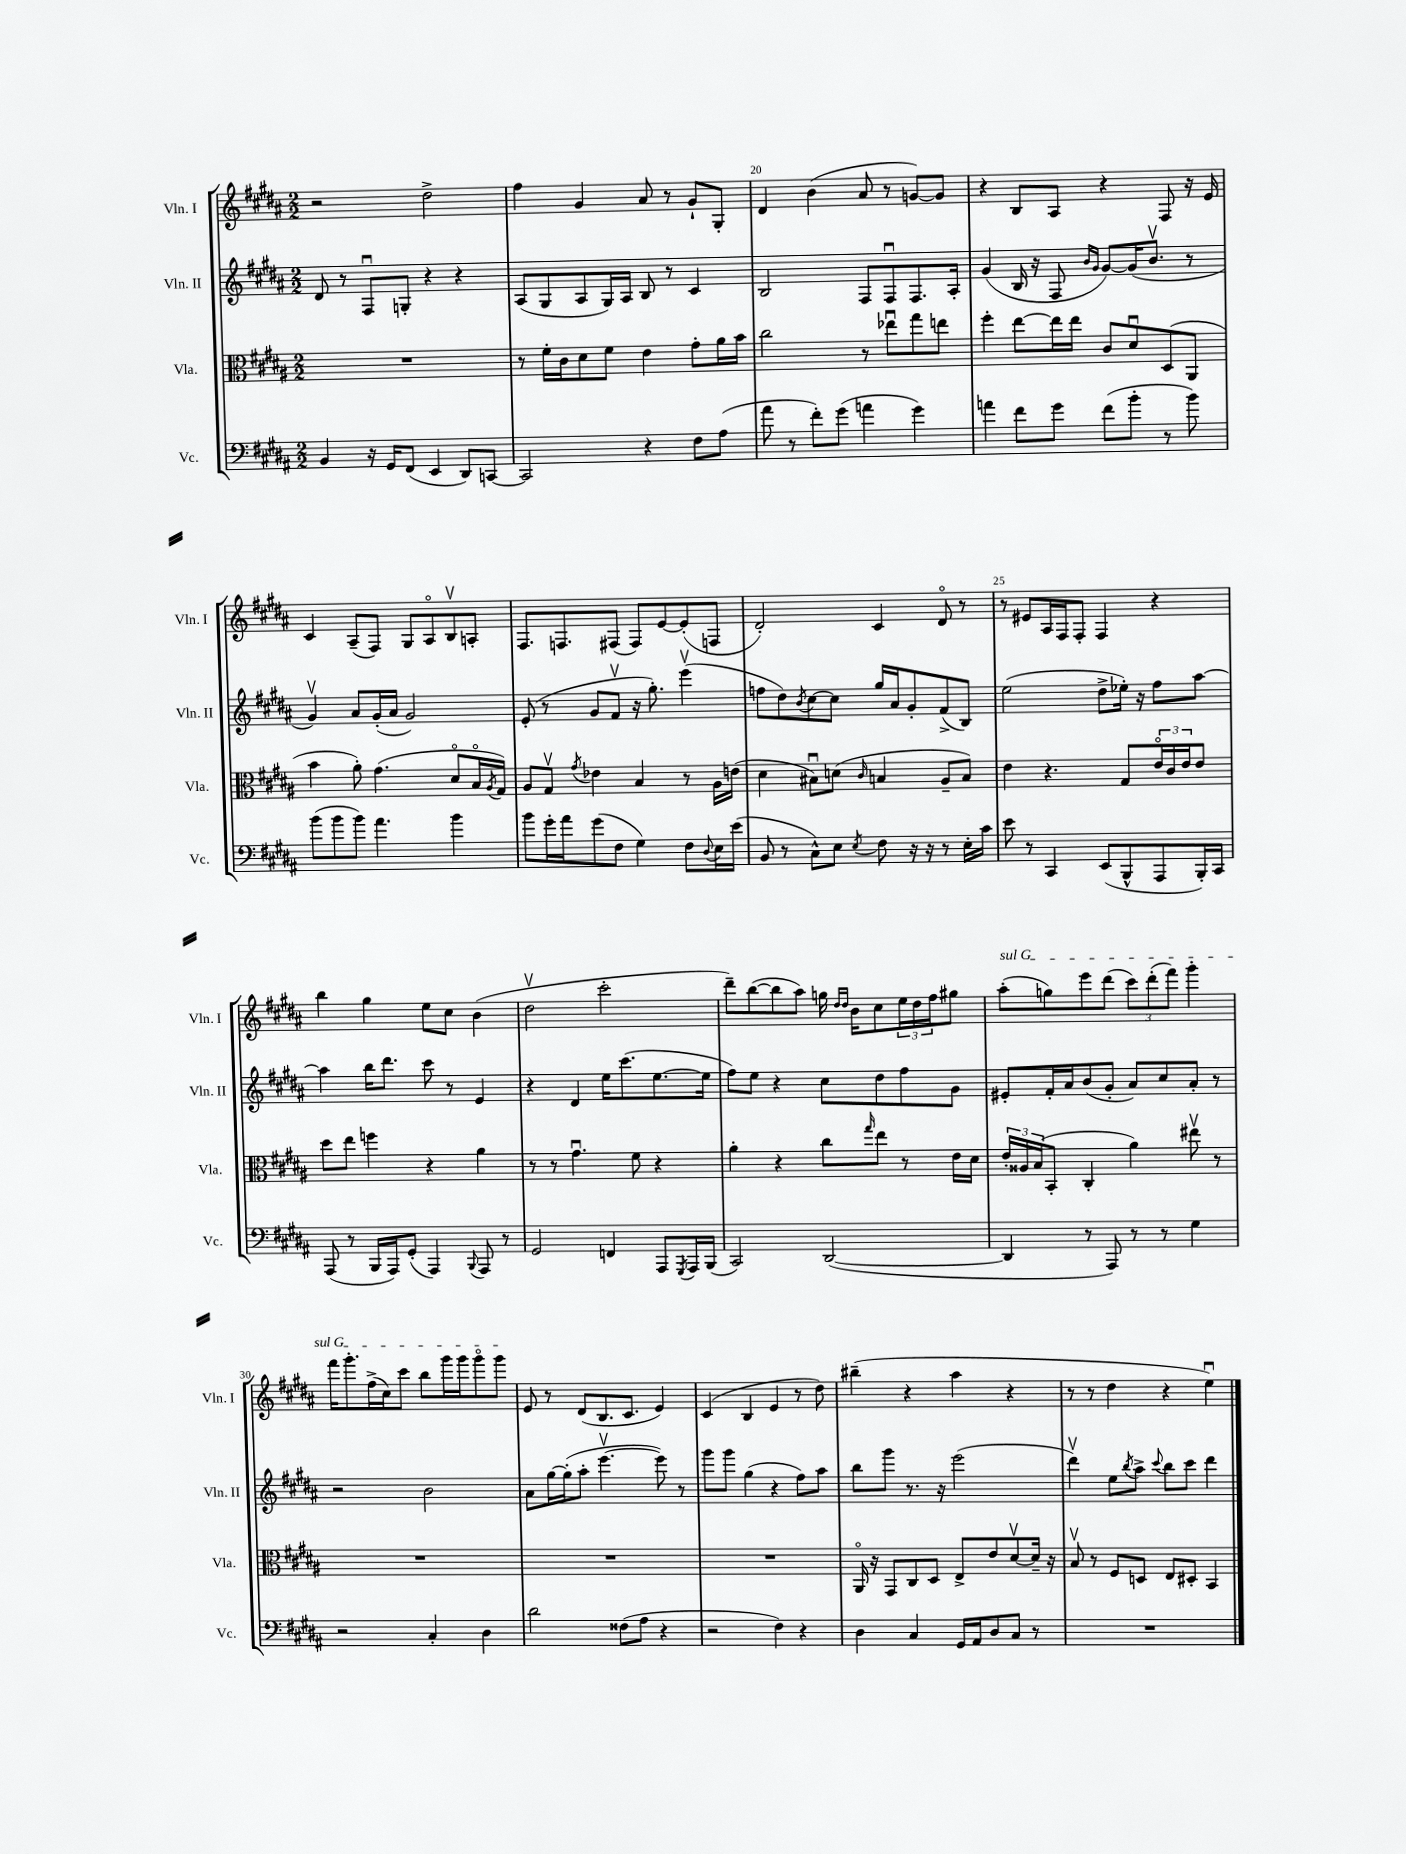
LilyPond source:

<<
\new StaffGroup <<
\new Staff = "s0" \with { instrumentName = "Vln. I" shortInstrumentName = "Vln. I" } {
    \clef treble \key b \major \numericTimeSignature \time 2/2
    r2 dis''2-> |
    fis''4 gis'4 ais'8 r8 gis'8-! gis8-. |
    dis'4 b'4( ais'8 r8 g'8~) g'8 |
    r4 b8 ais8 r4 fis8 r16 e'16 |
    cis'4 ais8--( fis8) gis8 ais8\flageolet b8\upbow a8-. |
    fis8. f8. fis8( fis8) e'8~ e'8-.( f8 |
    dis'2-.) cis'4 dis'8\flageolet r8 |
    r8 eis'8 ais16 fis16 fis8-. fis4 r4 |
    b''4 gis''4 e''8 cis''8 b'4( |
    dis''2\upbow cis'''2-. |
    dis'''8--) b''8~( b''8 ais''8) g''16 \grace { dis''16 dis''16 } b'16 cis''8 \tuplet 3/2 { e''16 dis''16 fis''16 } gis''8 |
    \once \override TextSpanner.bound-details.left.text = \markup { \italic "sul G" } ais''8-.\startTextSpan( g''8) e'''8 dis'''8( \tuplet 3/2 { cis'''8) dis'''8-.( fis'''8) } gis'''4-. |
    fis'''16 gis'''8.-. fis''16->( cis''16) cis'''8 b''8 gis'''16 gis'''16 gis'''8\flageolet gis'''8\stopTextSpan |
    e'8 r8 dis'8( b8. cis'8. e'4) |
    cis'4( b4 e'4 r8 dis''8) |
    bis''4--( r4 ais''4 r4 |
    r8 r8 dis''4 r4 e''4\downbow) \bar "|." |
}
\new Staff = "s1" \with { instrumentName = "Vln. II" shortInstrumentName = "Vln. II" } {
    \clef treble \key b \major \numericTimeSignature \time 2/2
    dis'8 r8 fis8\downbow g8-. r4 r4 |
    ais8( gis8 ais8 gis16) ais16 b8 r8 cis'4 |
    b2 fis8 fis8\downbow fis8. ais16-. |
    gis'4( b16 r16 fis8 \grace { b'16 gis'16 } gis'8~) gis'16( b'8.\upbow r8 |
    gis'4\upbow) ais'8 gis'16-.( ais'16 gis'2) |
    e'8-.( r8 gis'8 fis'8\upbow r16 gis''8.-.) e'''4\upbow( |
    f''8 dis''8) \acciaccatura { b'8 } cis''8~ cis''8 gis''16 ais'16 gis'8-. fis'8->( b8) |
    e''2( dis''8-> ees''16-.) r16 fis''8 ais''8~ |
    ais''4 b''16 dis'''8. cis'''8 r8 e'4 |
    r4 dis'4 e''16 cis'''8.( e''8.~ e''16 |
    fis''8) e''8 r4 cis''8 dis''8 fis''8 gis'8 |
    eis'8-. fis'16-. ais'16 b'8( gis'8-. ais'8) cis''8 ais'8-. r8 |
    r2 b'2 |
    ais'8 gis''16~ gis''16-.( ais''8-. e'''4.~\upbow e'''8) r8 |
    gis'''8 gis'''8 gis''4( r4 fis''8) ais''8 |
    b''8 gis'''8 r8. r16 e'''2( |
    dis'''4\upbow) e''8 \acciaccatura { b''8 } ais''8-> \appoggiatura { cis'''8 } b''8 cis'''8 dis'''4 \bar "|." |
}
\new Staff = "s2" \with { instrumentName = "Vla." shortInstrumentName = "Vla." } {
    \clef alto \key b \major \numericTimeSignature \time 2/2
    R1 |
    r8 fis'16-. cis'16 dis'8 fis'8 e'4 gis'8-. ais'16 b'16 |
    cis''2 r8 ees''8\downbow gis''8 e''8 |
    fis''4-. e''8~ e''16 e''16 cis'8 dis'8\downbow dis8( ais,8 |
    b'4 ais'8-.) gis'4.( dis'8\flageolet b16\flageolet \acciaccatura { ais8 } gis16) |
    ais8 gis8\upbow \acciaccatura { gis'8 } ees'4 b4 r8 ais16 e'16( |
    dis'4 bis8\downbow) d'8( \grace { cis'16 } b4 ais8-- b8) |
    e'4 r4. gis8 \tuplet 3/2 { e'16\flageolet cis'16 e'16 } e'8 |
    dis''8 e''8 f''4 r4 ais'4 |
    r8 r8 gis'4.\downbow fis'8 r4 |
    ais'4-. r4 cis''8 \grace { gis''16 } e''8 r8 e'16 dis'16 |
    \tuplet 3/2 { e'16-. aisis16 b16( } b,8-. cis4-. ais'4) eis''8\upbow r8 |
    R1 |
    R1 |
    R1 |
    ais,16\flageolet r16 gis,8 cis8 dis8 e8-> e'8 dis'8~\upbow dis'16-- r16 |
    b8\upbow r8 fis8 d8 e8 dis8-. b,4 \bar "|." |
}
\new Staff = "s3" \with { instrumentName = "Vc." shortInstrumentName = "Vc." } {
    \clef bass \key b \major \numericTimeSignature \time 2/2
    b,4 r16 gis,16 fis,8( e,4 dis,8) c,8~ |
    c,2 r4 fis8 ais8( |
    ais'8 r8 fis'8-.) gis'8( a'4 gis'4) |
    a'4 fis'8 gis'8 fis'8( b'8-. r8 b'8) |
    b'8( b'8 b'8) ais'4. b'4 |
    b'8 gis'16-. ais'16 gis'8( fis8 gis4) fis8 \appoggiatura { dis8 } e16 e'16( |
    b,8 r8 cis8-^) e8 \acciaccatura { e8 } fis8 r16 r16 r8 e16-. cis'16 |
    e'8 r8 cis,4 e,8( b,,8-^ ais,,8 b,,16-.) cis,16 |
    ais,,8( r8 b,,16 ais,,16) gis,8-.( ais,,4) \appoggiatura { b,,8 } ais,,8 r8 |
    gis,2 f,4 ais,,8 \acciaccatura { gis,,8 } ais,,16 b,,16( |
    cis,2) dis,2~( |
    dis,4 r8 ais,,8) r8 r8 gis4 |
    r2 cis4-. dis4 |
    dis'2 fisis8( ais8 r4 |
    r2 fis4) r4 |
    dis4 cis4 gis,16 ais,16 dis8 cis8 r8 |
    R1 \bar "|." |
}
>>
>>
\layout { \context { \Score currentBarNumber = #18 \override BarNumber.break-visibility = ##(#f #t #t) barNumberVisibility = #(every-nth-bar-number-visible 5) } }
